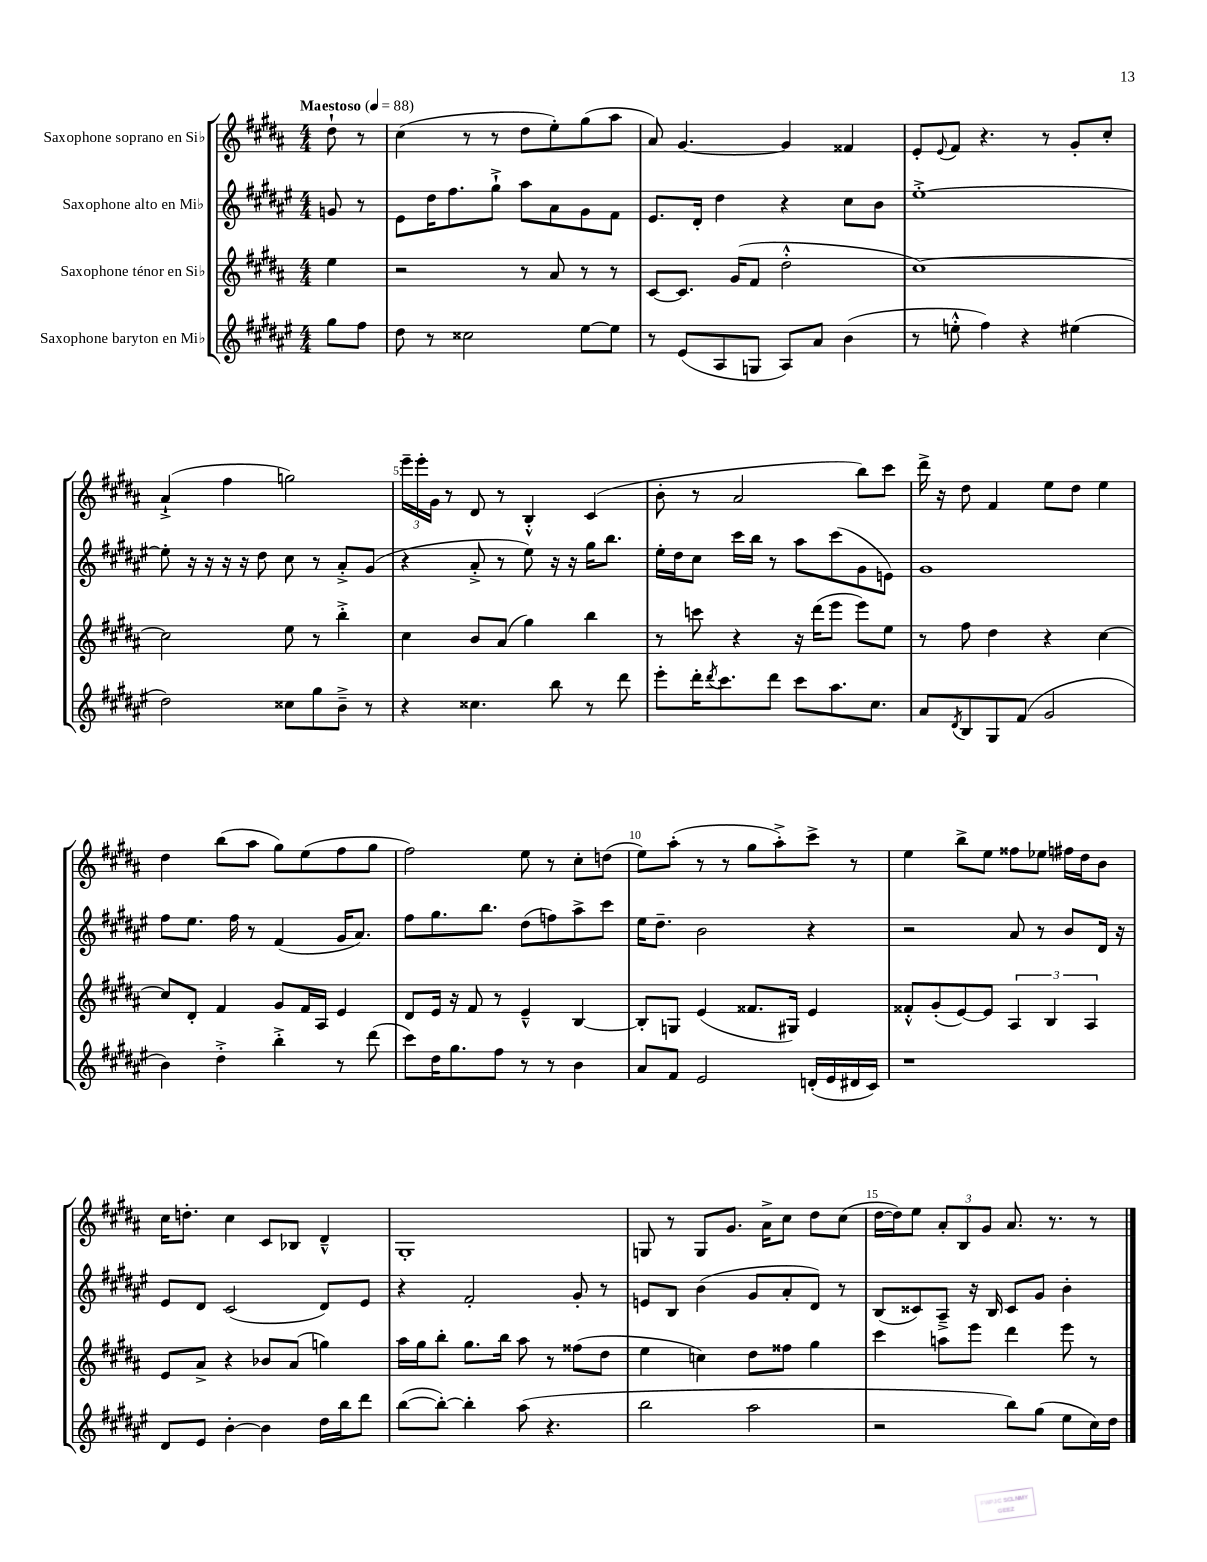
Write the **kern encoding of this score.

**kern	**kern	**kern	**kern
*staff4	*staff3	*staff2	*staff1
*clefG2	*clefG2	*clefG2	*clefG2
*k[f#c#g#d#a#e#]	*k[f#c#g#d#a#]	*k[f#c#g#d#a#e#]	*k[f#c#g#d#a#]
*M4/4	*M4/4	*M4/4	*M4/4
*MM88	*MM88	*MM88	*MM88
8gg#	4ee	8g	8dd#`
8ff#	.	8r	8r
=	=	=	=
8dd#	2r	8e#	(4cc#
8r	.	16dd#	.
.	.	8.ff#	.
2cc##	.	.	8r
.	.	8gg#`^	8r
.	8r	8aa#	8dd#
.	8a#	8a#	8ee')
[8ee#	8r	8g#	(8gg#
8ee#]	8r	8f#	8aa#
=	=	=	=
8r	[8c#	8.e#	8a#)
(8e#	8.c#]	.	[4.g#
.	.	16d#'	.
8A#	.	4dd#	.
.	(16g#	.	.
8G	8f#	.	.
8A#)	2dd#'^^	4r	4g#]
8a#	.	.	.
(4b	.	8cc#	4f##
.	.	8b	.
=	=	=	=
8r	[1cc#)	[1ee#'^	8e'
.	.	.	8qqe
8ee'^^	.	.	8f#
4ff#)	.	.	4.r
4r	.	.	.
.	.	.	8r
(4ee#	.	.	8g#'
.	.	.	8cc#'
=	=	=	=
2dd#)	2cc#]	8ee#']	(4a#`^
.	.	16r	.
.	.	16r	.
.	.	16r	4ff#
.	.	16r	.
.	.	8dd#	.
8cc##	8ee	8cc#	2gg)
8gg#	8r	8r	.
8b~^	4bb'^	8a#'^	.
8r	.	(8g#	.
=	=	=	=
4r	4cc#	4r	24eee~
.	.	.	24eee'
.	.	.	24g#
.	.	.	8r
4.cc##	8b	8a#'^	8d#
.	(8a#	8r	8r
.	4gg#)	8ee#)	4B'^^
8bb	.	16r	.
.	.	16r	.
8r	4bb	16gg#	(4c#
.	.	8.bb	.
8ddd#	.	.	.
=	=	=	=
8eee#'	8r	16ee#'	8b'
.	.	16dd#	.
16ddd#'	8ccc	8cc#	8r
8qddd#	.	.	.
8.ccc#	.	.	.
.	4r	16ccc#	2a#
.	.	16bb	.
8ddd#	.	8r	.
8ccc#	16r	8aa#	.
.	(16ddd#	.	.
8.aa#	8eee	(8ccc#	.
.	8eee)	8g#	8bb)
8.cc#	.	.	.
.	8ee	8e)	8ccc#
=	=	=	=
8a#	8r	1g#	16ddd#^
.	.	.	16r
8qd#	.	.	.
8B	8ff#	.	8dd#
8G#	4dd#	.	4f#
(8f#	.	.	.
2g#	4r	.	8ee
.	.	.	8dd#
.	[4cc#	.	4ee
=	=	=	=
4b)	8cc#]	8ff#	4dd#
.	8d#'	8.ee#	.
4dd#'^	4f#	.	(8bb
.	.	16ff#	.
.	.	8r	8aa#
4bb'^	8g#	(4f#	8gg#)
.	16f#	.	(8ee
.	16A#	.	.
8r	4e	16g#	8ff#
.	.	8.a#)	.
(8ddd#	.	.	8gg#
=	=	=	=
8ccc#)	8d#	8ff#	2ff#)
16dd#	16e	8.gg#	.
8.gg#	16r	.	.
.	8f#	.	.
.	.	8.bb	.
8ff#	8r	.	.
8r	4e~^^	(8dd#	8ee
8r	.	8ff)	8r
4b	[4B	8aa#^	8cc#'
.	.	8ccc#	(8dd
=	=	=	=
8a#	8B']	16ee#	8ee)
.	.	8.dd#~	.
8f#	8G	.	(8aa#'
2e#	(4e	2b	8r
.	.	.	8r
.	8.f##	.	8gg#
.	.	.	8aa#'^)
.	16G#)	.	.
(16d'	4e	4r	8ccc#^
16e#	.	.	.
16d#	.	.	8r
16c#)	.	.	.
=	=	=	=
1r	8f##'^^	2r	4ee
.	(8g#'	.	.
.	[8e)	.	8bb^
.	8e]	.	8ee
.	6A#	8a#	8ff##
.	.	8r	8ee-
.	6B	.	.
.	.	8b	16ff#
.	.	.	16dd#
.	6A#	.	.
.	.	16d#	8b
.	.	16r	.
=	=	=	=
8d#	8e	8e#	16cc#
.	.	.	8.dd'
8e#	8a#^	8d#	.
[4b'	4r	(2c#	4cc#
4b]	8b-	.	8c#
.	(8a#	.	8B-
16dd#	4gg)	8d#)	4d#~^^
16bb	.	.	.
8ddd#	.	8e#	.
=	=	=	=
([8bb	16aa#	4r	1G#'
.	16gg#	.	.
8bb'_)	8bb'	.	.
4bb']	8.gg#	2f#'	.
.	16bb	.	.
(8aa#	8aa#	.	.
4.r	8r	.	.
.	(8ff##	8g#'	.
.	8dd#	8r	.
=	=	=	=
2bb	4ee	8e	8G
.	.	8B	8r
.	4cc)	(4b	8G
.	.	.	8.g#
2aa#	8dd#	8g#	.
.	.	.	16a#^
.	8ff##	8a#'	8cc#
.	4gg#	8d#)	8dd#
.	.	8r	(8cc#
=	=	=	=
2r	4ccc#	(8B	[16dd#
.	.	.	16dd#])
.	.	8c##)	8ee
.	8aa	8A#~^	12a#'
.	.	.	12B
.	8eee	16r	.
.	.	.	12g#
.	.	16B	.
8bb)	4ddd#	8c##	8.a#
(8gg#	.	8g#	.
.	.	.	8.r
8ee#	8eee	4b'	.
16cc#)	8r	.	8r
16dd#	.	.	.
==	==	==	==
*-	*-	*-	*-
